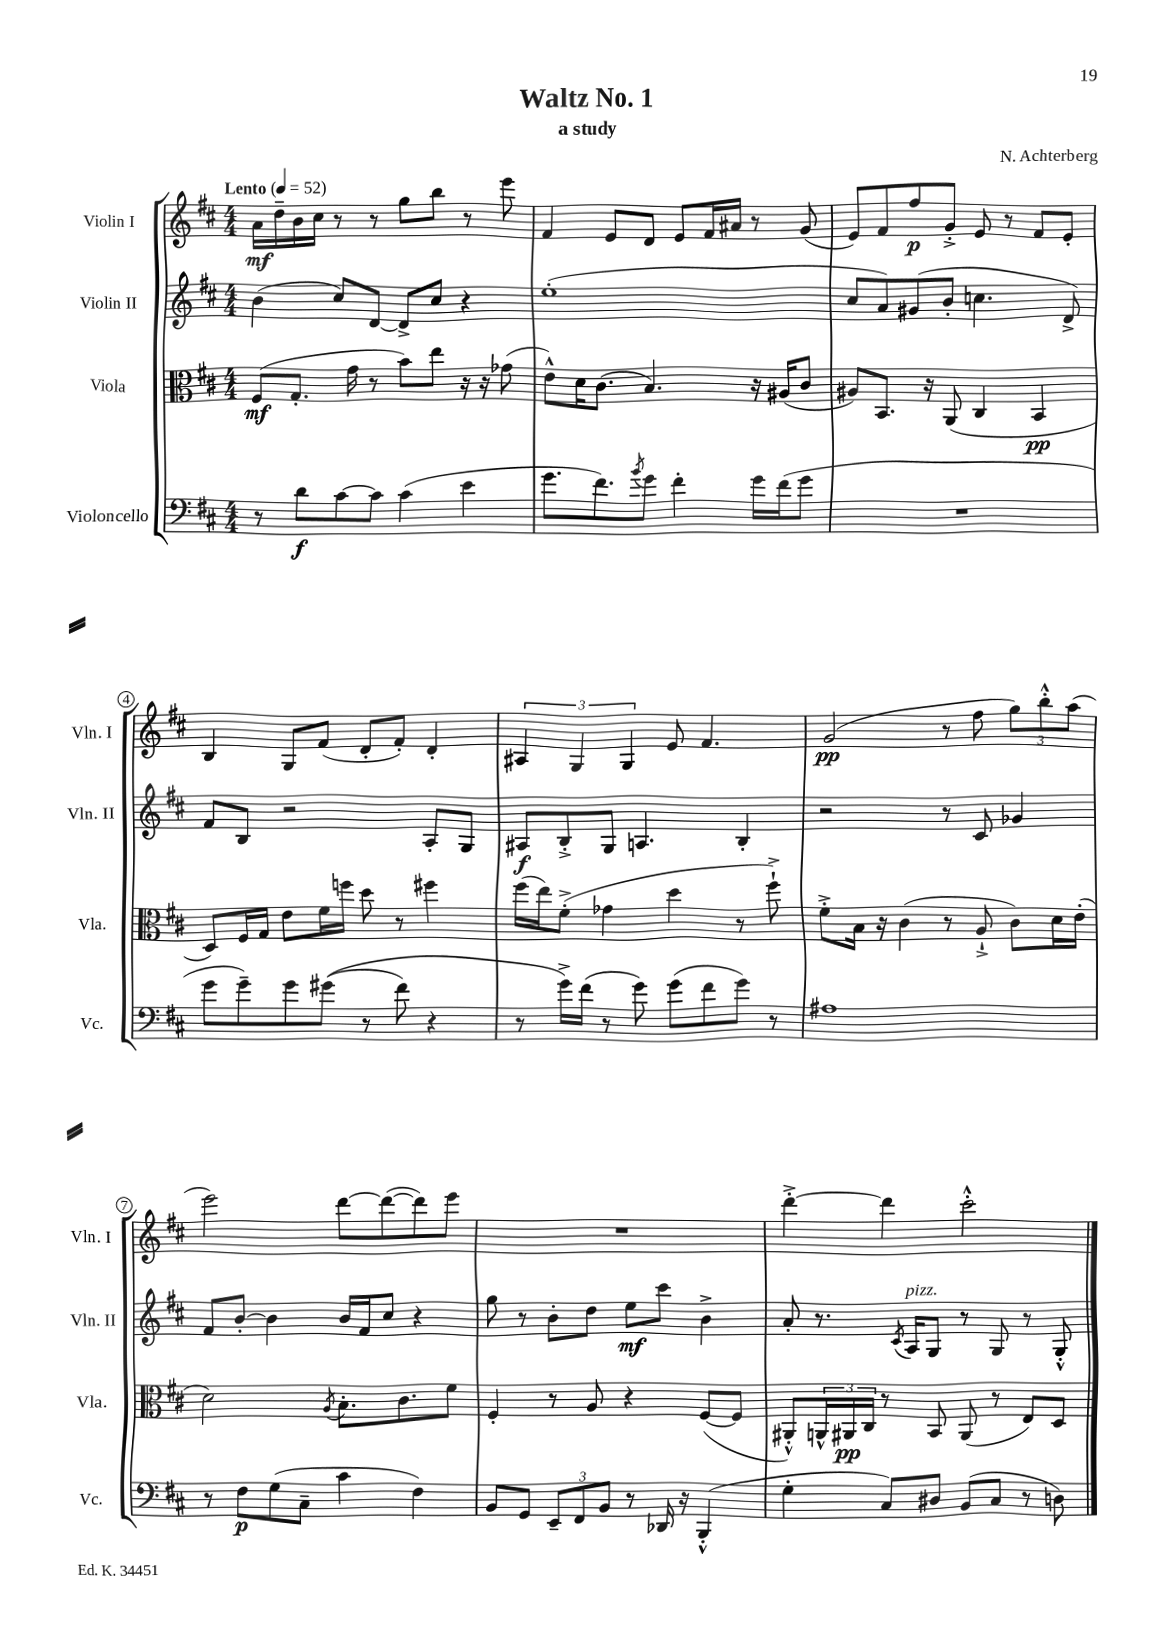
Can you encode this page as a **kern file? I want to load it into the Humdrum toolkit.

**kern	**dynam	**kern	**dynam	**kern	**dynam	**kern	**dynam
*part4	*part4	*part3	*part3	*part2	*part2	*part1	*part1
*staff4	*staff4	*staff3	*staff3	*staff2	*staff2	*staff1	*staff1
*I"Violoncello	*	*I"Viola	*	*I"Violin II	*	*I"Violin I	*
*I'Vc.	*	*I'Vla.	*	*I'Vln. II	*	*I'Vln. I	*
*clefF4	*	*clefC3	*	*clefG2	*	*clefG2	*
*k[f#c#]	*	*k[f#c#]	*	*k[f#c#]	*	*k[f#c#]	*
*M4/4	*	*M4/4	*	*M4/4	*	*M4/4	*
*MM52	*	*MM52	*	*MM52	*	*MM52	*
=1	=1	=1	=1	=1	=1	=1	=1
!	!	!	!	!	!	!LO:TX:a:B:t=Lento	!
8r	.	(8F#/L	mf	(4b\	.	16a\LL	mf
.	.	.	.	.	.	16dd~\	.
8d\L	f	8.G'/J	.	.	.	16b\	.
.	.	.	.	.	.	16cc#\JJ	.
[8c#\	.	.	.	8cc#/L)	.	8r	.
.	.	16g\	.	.	.	.	.
8c#\J]	.	8r	.	[8d/J	.	8r	.
(4c#\	.	8b\L)	.	8d^/L]	.	8gg\L	.
.	.	8ee\J	.	8cc#/J	.	8bb\J	.
4e\	.	16r	.	4r	.	8r	.
.	.	16r	.	.	.	.	.
.	.	(8g-X\	.	.	.	8eee\	.
=2	=2	=2	=2	=2	=2	=2	=2
8.g\L	.	8e^^\L)	.	(1ee'	.	4f#/	.
.	.	16d\K	.	.	.	.	.
8.f#\)	.	(8.c#\J	.	.	.	.	.
.	.	.	.	.	.	8e/L	.
8qb/	.	.	.	.	.	.	.
8g\J	.	4.B/)	.	.	.	8d/J	.
4f#'\	.	.	.	.	.	8e/L	.
.	.	.	.	.	.	16f#/L	.
.	.	.	.	.	.	16a#X/JJ	.
16g\LL	.	16r	.	.	.	8r	.
(16f#\J	.	(16A#X/KL	.	.	.	.	.
8g\J	.	8c#/J	.	.	.	(8g/	.
=3	=3	=3	=3	=3	=3	=3	=3
1r	.	8A#X/L)	.	8cc#/L	.	8e/L)	.
.	.	8.BB/J	.	8a/)	.	8f#/	.
.	.	.	.	(8g#X/	.	8ff#/	p
.	.	16r	.	.	.	.	.
.	.	(8AA/	.	8b'/J	.	8g'^/J	.
.	.	4C#/	.	4.ccn\	.	8e/	.
.	.	.	.	.	.	8r	.
.	.	4BB/	pp	.	.	8f#/L	.
.	.	.	.	8d^/)	.	8e'/J	.
!!LO:LB:g=z
=4	=4	=4	=4	=4	=4	=4	=4
8g\L	.	8D/L)	.	8f#/L	.	4B/	.
8g~\)	.	16F#/L	.	8B/J	.	.	.
.	.	16G/JJ	.	.	.	.	.
8g\	.	8e\L	.	2r	.	8G/L	.
((8g#X\J	.	16f#\L	.	.	.	(8f#/J	.
.	.	16ffn\JJ	.	.	.	.	.
8r	.	8dd\	.	.	.	8d'/L	.
8f#\)	.	8r	.	.	.	8f#'/J)	.
4r	.	4ff#X\	.	8A'/L	.	4d'/	.
.	.	.	.	8G/J	.	.	.
=5	=5	=5	=5	=5	=5	=5	=5
8r	.	(16ff#\LL	.	8A#X/L	f	6A#X/	.
.	.	16ee\J)	.	.	.	.	.
16g^\LL)	.	(8f#'^\J	.	8B'^/	.	.	.
.	.	.	.	.	.	6G/	.
(16f#\JJ	.	.	.	.	.	.	.
8r	.	4g-X\	.	8G/J	.	.	.
.	.	.	.	.	.	6G/	.
8g\)	.	.	.	4.An/	.	.	.
(8g\L	.	4dd\	.	.	.	8e/	.
8f#\	.	.	.	.	.	4.f#/	.
8g\J)	.	8r	.	4B'/	.	.	.
8r	.	8ff#`^\)	.	.	.	.	.
=6	=6	=6	=6	=6	=6	=6	=6
1A#X	.	8f#'^\L	.	2r	.	(2g/	pp
.	.	16B\Jk	.	.	.	.	.
.	.	16r	.	.	.	.	.
.	.	(4c#\	.	.	.	.	.
.	.	8r	.	8r	.	8r	.
.	.	8A`^/	.	8c#/	.	8ff#\	.
.	.	8c#\L)	.	4g-X/	.	12gg\L)	.
.	.	.	.	.	.	12bb'^^\	.
.	.	16d\L	.	.	.	.	.
.	.	.	.	.	.	(12aa\J	.
.	.	(16e'\JJ	.	.	.	.	.
!!LO:LB:g=z
=7	=7	=7	=7	=7	=7	=7	=7
8r	.	2d\)	.	8f#/L	.	2eee\)	.
8F#\L	p	.	.	[8b'/J	.	.	.
(8G\	.	.	.	4b\]	.	.	.
8C#~\J	.	.	.	.	.	.	.
.	.	8qA/	.	.	.	.	.
4c#\	.	8.B'\L	.	16b/LL	.	[8ddd\L	.
.	.	.	.	16f#/J	.	.	.
.	.	.	.	8cc#/J	.	(8ddd\_	.
.	.	8.c#\	.	.	.	.	.
4F#\)	.	.	.	4r	.	8ddd\])	.
.	.	8f#\J	.	.	.	8eee\J	.
=8	=8	=8	=8	=8	=8	=8	=8
8BB/L	.	4F#'/	.	8gg\	.	1r	.
8GG/J	.	.	.	8r	.	.	.
12EE~/L	.	8r	.	8b'\L	.	.	.
12FF#/	.	.	.	.	.	.	.
.	.	8A/	.	8dd\J	.	.	.
12BB/J	.	.	.	.	.	.	.
8r	.	4r	.	8ee\L	mf	.	.
16DD-X/	.	.	.	8ccc#\J	.	.	.
16r	.	.	.	.	.	.	.
(4BBB'^^/	.	([8F#/L	.	4b^\	.	.	.
.	.	8F#/J]	.	.	.	.	.
=9	=9	=9	=9	=9	=9	=9	=9
4G'\	.	8AA#X'^^/L)	.	8a'/	.	[4ddd'^\	.
.	.	24AAn^^/L	.	8.r	.	.	.
.	.	24AA#X/	pp	.	.	.	.
.	.	24C#/JJ	.	.	.	.	.
8C#/L)	.	8r	.	.	.	4ddd\]	.
.	.	.	.	8qc#/	.	.	.
!	!	!	!	!LO:TX:a:i:t=pizz.	!	!	!
.	.	.	.	16A/KL	.	.	.
8D#X/J	.	8BB/	.	8G/J	.	.	.
(8BB/L	.	(8AA#/	.	8r	.	2ccc#'^^\	.
8C#/J	.	8r	.	8G/	.	.	.
8r	.	8E/L)	.	8r	.	.	.
8Dn\)	.	8D/J	.	8G'^^/	.	.	.
==	==	==	==	==	==	==	==
*-	*-	*-	*-	*-	*-	*-	*-
